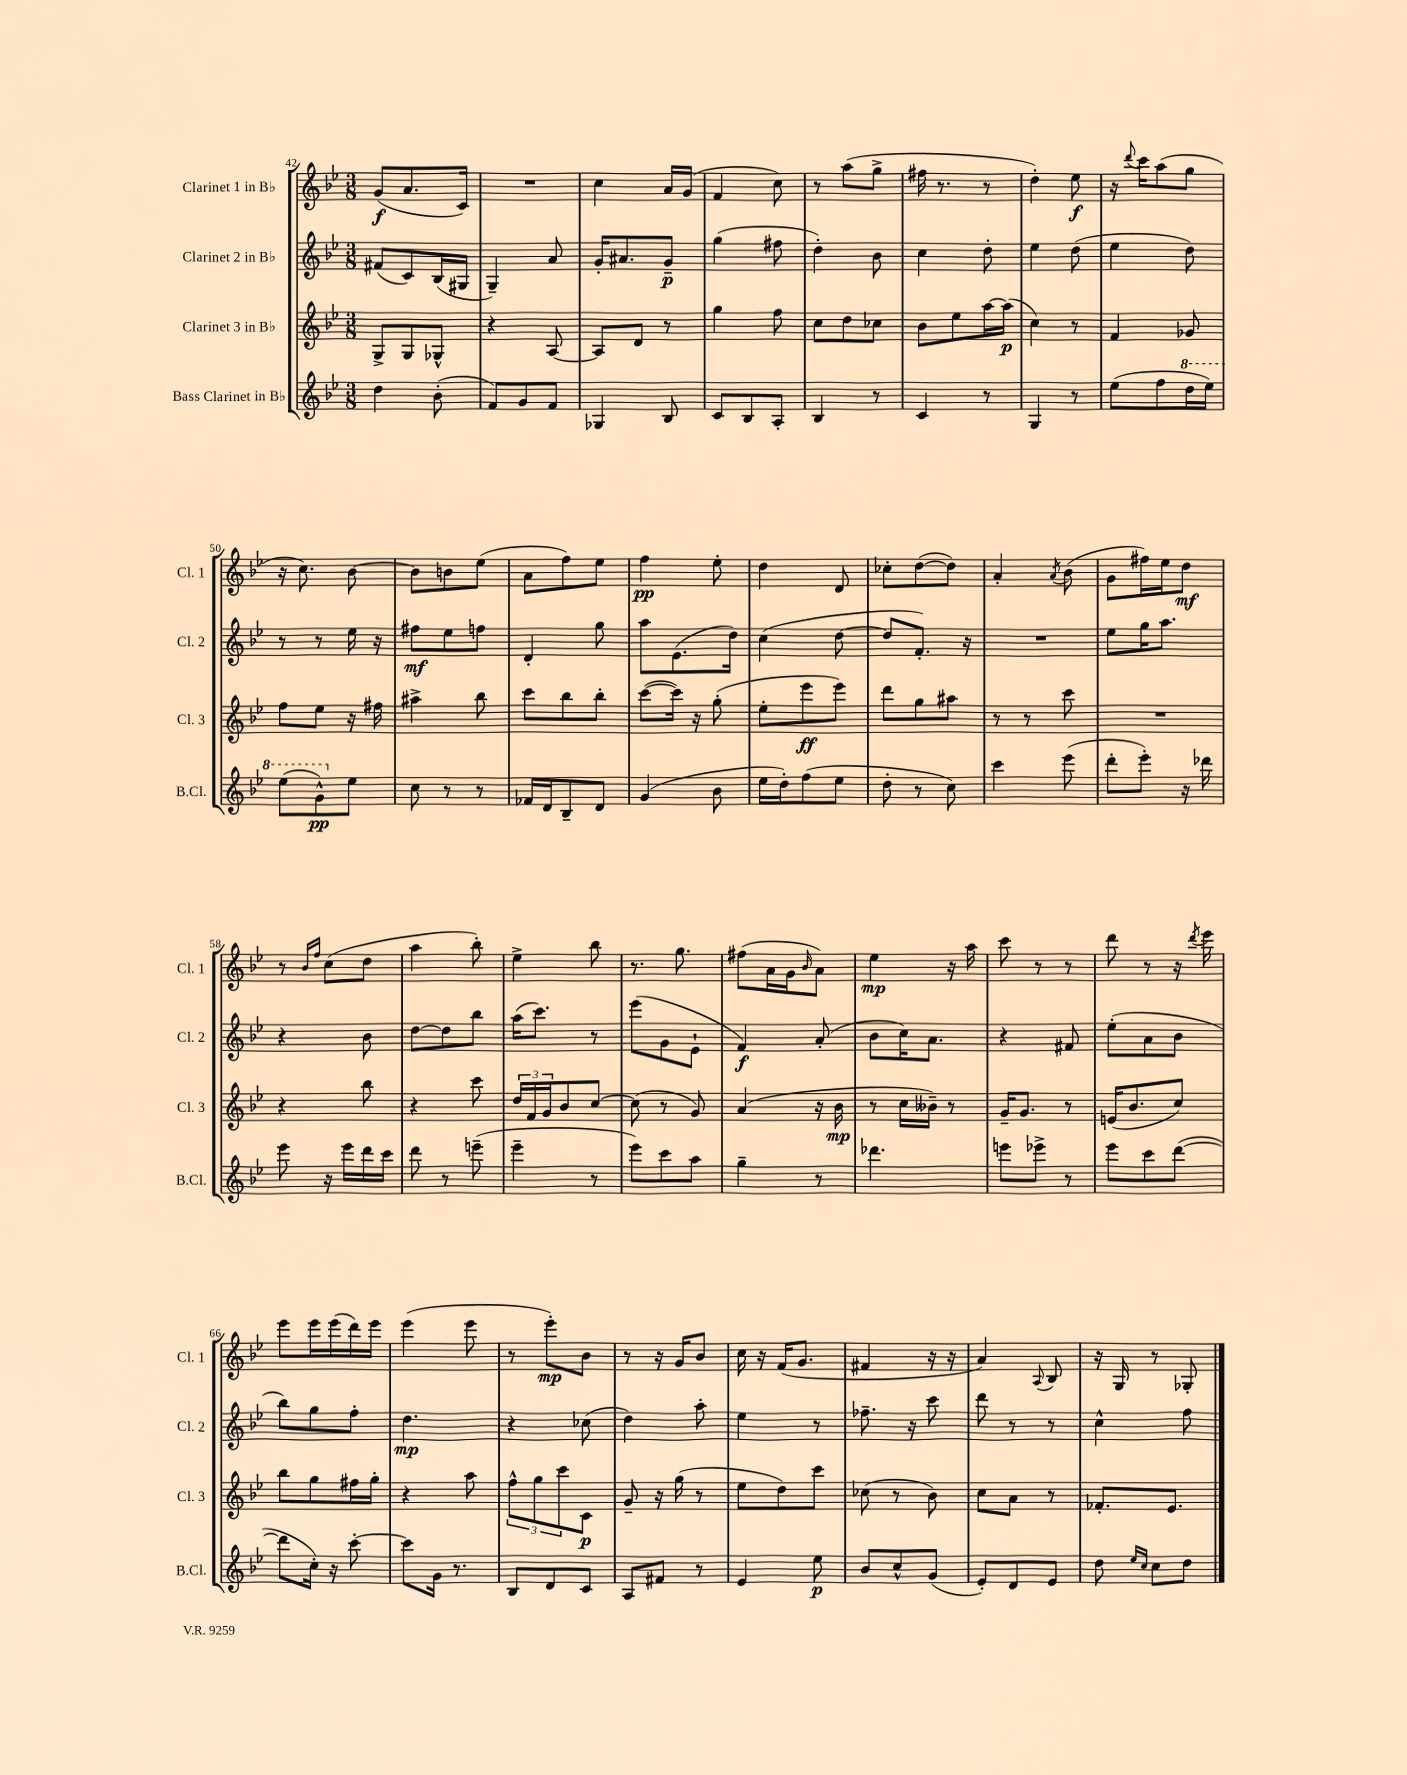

**kern	**kern	**kern	**kern
*staff4	*staff3	*staff2	*staff1
*clefG2	*clefG2	*clefG2	*clefG2
*k[b-e-]	*k[b-e-]	*k[b-e-]	*k[b-e-]
*M3/8	*M3/8	*M3/8	*M3/8
4dd	8G^	(8f#	(8g
.	8G	8c)	8.a
(8b-'	8G-^^	(16B-	.
.	.	16G#	16c)
=	=	=	=
8f)	4r	4G~)	4.r
8g	.	.	.
8f	[8A	8a	.
=	=	=	=
4G-	8A]	16g'	4cc
.	.	8.a#	.
.	8d	.	.
8B-	8r	8g~	16a
.	.	.	(16g
=	=	=	=
8c	4gg	(4gg	4f
8B-	.	.	.
8A'	8ff	8ff#	8cc)
=	=	=	=
4B-	8cc	4dd')	8r
.	8dd	.	(8aa
8r	8cc-	8b-	8gg^
=	=	=	=
4c	8b-	4cc	16ff#
.	.	.	8.r
.	8ee-	.	.
8r	[16aa	8dd'	8r
.	(16aa]	.	.
=	=	=	=
4G	4cc)	4ee-	4dd')
8r	8r	(8dd	8ee-
=	=	=	=
(8ee-	4f	4ee-	16r
.	.	.	8qqddd
.	.	.	16ccc
8ff	.	.	(8aa
16ddd	8g-	8dd)	8gg
16eee-)	.	.	.
=	=	=	=
(8eee-	8ff	8r	16r
.	.	.	8.cc)
8gg^^)	8ee-	8r	.
8ee-	16r	16ee-	[8b-
.	16ff#	16r	.
=	=	=	=
8cc	4aa#^	8ff#	8b-]
8r	.	8ee-	8b
8r	8bb-	8ff	(8ee-
=	=	=	=
16f-	8ccc	4d'	8a
16d	.	.	.
8B-~	8bb-	.	8ff)
8d	8bb-'	8gg	8ee-
=	=	=	=
(4g	([8ccc	8aa	4ff
.	16ccc])	(8.e-	.
.	16r	.	.
8b-	(8gg'	.	8ee-'
.	.	16dd)	.
=	=	=	=
16ee-	8ee-'	(4cc	4dd
16dd')	.	.	.
(8ff	8eee-	.	.
8ee-	8eee-)	[8dd	8d
=	=	=	=
8dd'	8ddd	8dd]	8cc-'
8r	8gg	8.f')	([8dd
8cc)	8aa#	.	8dd])
.	.	16r	.
=	=	=	=
4ccc	8r	4.r	4a'
.	8r	.	.
.	.	.	8qa
(8eee-	8ccc	.	(8b-
=	=	=	=
8ddd'	4.r	8ee-	8g
8eee-')	.	16gg	16ff#)
.	.	8.aa	16ee-
16r	.	.	8dd
16ddd-	.	.	.
=	=	=	=
8eee-	4r	4r	8r
.	.	.	16qqb-
.	.	.	16qqff
16r	.	.	(8cc
16eee-	.	.	.
16ddd	8bb-	8b-	8dd
16ccc	.	.	.
=	=	=	=
8ddd	4r	[8dd	4aa
8r	.	8dd]	.
(8eee~	8ccc	8bb-	8bb-')
=	=	=	=
4eee-~	24dd	(16aa	4ee-^
.	24f	.	.
.	.	8.ccc)	.
.	24g	.	.
.	8b-	.	.
8r	[8cc	8r	8bb-
=	=	=	=
8eee-)	(8cc]	(8eee-	8.r
8ccc	8r	8g	.
.	.	.	8.gg
8aa	8g)	8e-`	.
=	=	=	=
4gg~	(4a	4f)	(8ff#
.	.	.	16a
.	.	.	16g
.	.	.	16qqb-
8r	16r	(8a'	8a)
.	16b-	.	.
=	=	=	=
4.ddd-	8r	8b-	4ee-
.	16cc	16cc)	.
.	16b--~)	8.a	.
.	8r	.	16r
.	.	.	16aa
=	=	=	=
8eee	16g~	4r	8ccc
.	8.g	.	.
8eee-^	.	.	8r
8r	8r	8f#	8r
=	=	=	=
8eee-	(16e	(8ee-'	8ddd
.	8.b-	.	.
8ccc	.	8a	8r
([8ddd	8cc)	8b-	16r
.	.	.	8qddd
.	.	.	16eee-
=	=	=	=
8ddd]	8bb-	8bb-)	8eee-
16cc')	8gg	8gg	16eee-
16r	.	.	(16eee-
[8ccc'	16ff#	8ff'	16ddd)
.	16gg'	.	16eee-
=	=	=	=
8ccc]	4r	4.dd	(4eee-
16g	.	.	.
8.r	.	.	.
.	8aa	.	8eee-
=	=	=	=
8B-	12ff^^	4r	8r
.	12gg	.	.
8d	.	.	8eee-')
.	12ccc	.	.
8c	8c	(8cc-	8b-
=	=	=	=
8A	8g~	4dd)	8r
8f#	16r	.	16r
.	(16gg	.	16g
8r	8r	8aa'	8b-
=	=	=	=
4e-	8ee-	4ee-	16cc
.	.	.	16r
.	8dd)	.	(16f
.	.	.	8.g
8ee-	8ccc	8r	.
=	=	=	=
8b-	(8cc-	8.ff-~	4f#
8cc^^	8r	.	.
.	.	16r	.
(8g	8b-)	8ccc	16r
.	.	.	16r
=	=	=	=
8e-')	8cc	8ddd	4a)
8d	8a	8r	.
.	.	.	8qqA
8e-	8r	8r	8B-
=	=	=	=
8dd	8.f-'	4cc^^	16r
.	.	.	16G
16qqee-	.	.	.
16qqcc	.	.	.
8cc	.	.	8r
.	8.e-	.	.
8dd	.	8ff	8G-'
==	==	==	==
*-	*-	*-	*-
